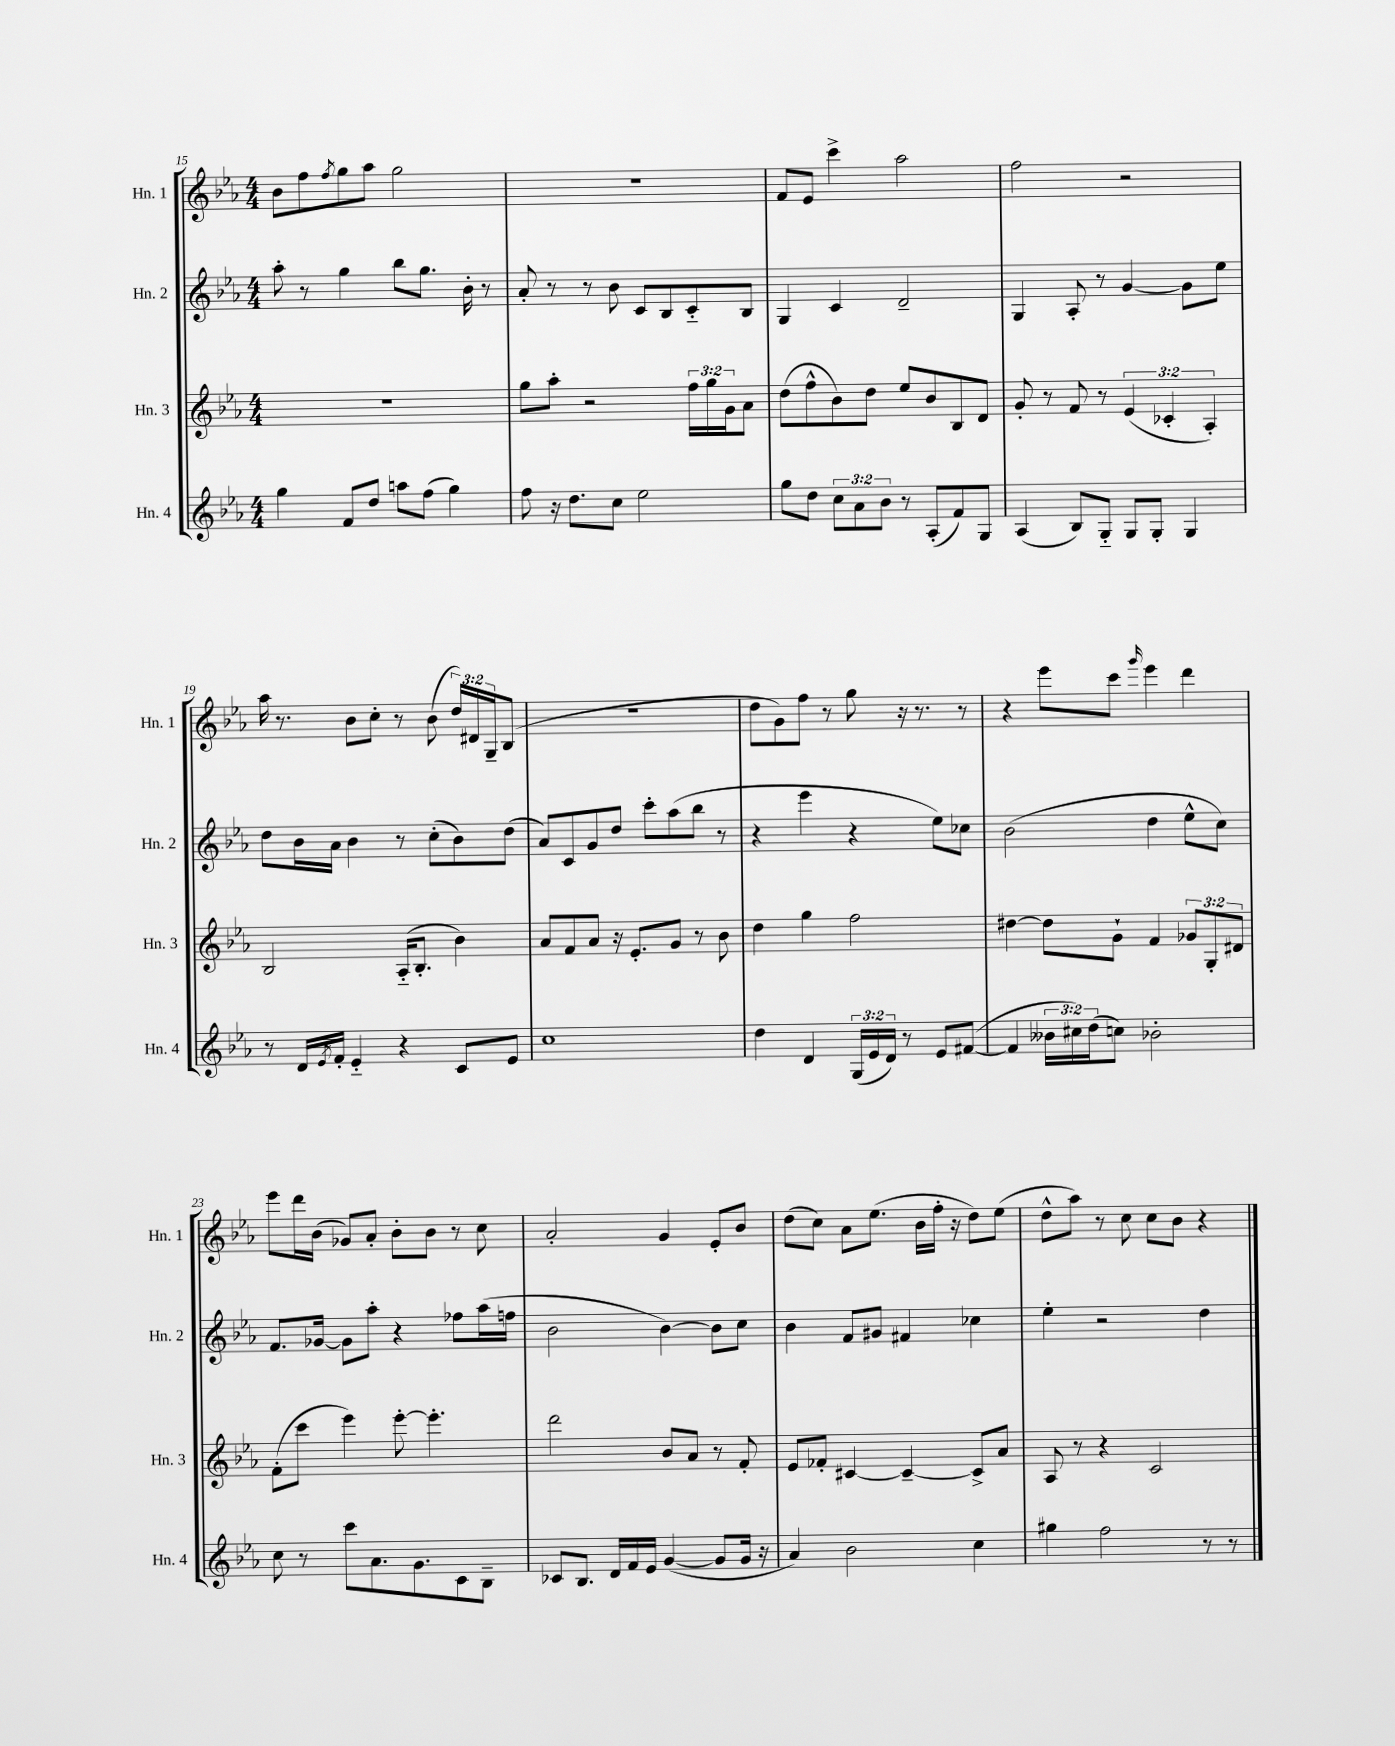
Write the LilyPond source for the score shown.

<<
\new StaffGroup <<
\new Staff = "s0" \with { instrumentName = "Hn. 1" shortInstrumentName = "Hn. 1" } {
    \clef treble \key ees \major \numericTimeSignature \time 4/4 \override Staff.TupletNumber.text = #tuplet-number::calc-fraction-text
    bes'8 f''8 \acciaccatura { f''8 } g''8 aes''8 g''2 |
    R1 |
    f'8 ees'8 c'''4-> aes''2 |
    f''2 r2 |
    aes''16 r8. bes'8 c''8-. r8 bes'8( \tuplet 3/2 { d''16) dis'16 g16-- } bes8( |
    R1 |
    d''8 g'8) f''8 r8 g''8 r16 r8. r8 |
    r4 ees'''8 c'''8 \grace { g'''16 } ees'''4 d'''4 |
    ees'''8 d'''16 bes'16( ges'8) aes'8-. bes'8-. bes'8 r8 c''8 |
    aes'2-. g'4 ees'8-. bes'8 |
    d''8( c''8) aes'8 ees''8.( bes'16 f''16-. r16 d''8) ees''8( |
    d''8-^ aes''8) r8 c''8 c''8 bes'8 r4 \bar "|." |
}
\new Staff = "s1" \with { instrumentName = "Hn. 2" shortInstrumentName = "Hn. 2" } {
    \clef treble \key ees \major \numericTimeSignature \time 4/4
    aes''8-. r8 g''4 bes''8 g''8. bes'16-. r8 |
    aes'8-. r8 r8 bes'8 c'8 bes8 c'8-_ bes8 |
    g4 c'4 d'2-- |
    g4 aes8-. r8 g'4~ g'8 ees''8 |
    d''8 bes'16 aes'16 bes'4 r8 c''8-.( bes'8) d''8( |
    aes'8) c'8 g'8 d''8 c'''8-. aes''8( bes''8 r8 |
    r4 ees'''4 r4 ees''8) ces''8 |
    bes'2( d''4 ees''8-^ c''8) |
    f'8. ges'16~ ges'8 aes''8-. r4 fes''8 aes''16( f''16 |
    bes'2 bes'4~) bes'8 c''8 |
    bes'4 f'8 gis'8 fis'4 ces''4 |
    ees''4-. r2 d''4 \bar "|." |
}
\new Staff = "s2" \with { instrumentName = "Hn. 3" shortInstrumentName = "Hn. 3" } {
    \clef treble \key ees \major \numericTimeSignature \time 4/4 \override Staff.TupletNumber.text = #tuplet-number::calc-fraction-text
    R1 |
    g''8 aes''8-. r2 \tuplet 3/2 { f''16 g''16 g'16 } aes'8 |
    d''8( f''8-^ bes'8) d''8 ees''8 bes'8 bes8 d'8 |
    g'8-. r8 f'8 r8 \tuplet 3/2 { ees'4( ces'4-. aes4-.) } |
    bes2 aes16-_( bes8.-. bes'4) |
    aes'8 f'8 aes'8 r16 ees'8.-. g'8 r8 bes'8 |
    d''4 g''4 f''2 |
    dis''4~ dis''8 g'8-! f'4 \tuplet 3/2 { ges'8 g8-. dis'8 } |
    f'8-.( c'''8 ees'''4) ees'''8~-. ees'''4.-. |
    d'''2 bes'8 aes'8 r8 f'8-. |
    ees'8 fes'8-. cis'4~ cis'4~-- cis'8-> aes'8 |
    aes8 r8 r4 c'2 \bar "|." |
}
\new Staff = "s3" \with { instrumentName = "Hn. 4" shortInstrumentName = "Hn. 4" } {
    \clef treble \key ees \major \numericTimeSignature \time 4/4 \override Staff.TupletNumber.text = #tuplet-number::calc-fraction-text
    g''4 f'8 d''8 a''8 f''8( g''4) |
    f''8 r16 d''8. c''8 ees''2 |
    g''8 d''8 \tuplet 3/2 { c''8 aes'8 bes'8 } r8 aes8-.( f'8) g8 |
    aes4( bes8) g8-_ g8 g8-. g4 |
    r8 d'16 \acciaccatura { ees'8 } f'16-. ees'4-_ r4 c'8 ees'8 |
    c''1 |
    d''4 d'4 \tuplet 3/2 { g16( ees'16 d'16) } r8 ees'8 fis'8~( |
    fis'4 \tuplet 3/2 { beses'16 cis''16) d''16( } c''8) bes'2-. |
    c''8 r8 c'''8 aes'8. g'8. c'8 bes8-- |
    ces'8 bes8. d'16 f'16 ees'16 g'4~( g'8 g'16 r16 |
    aes'4) bes'2 c''4 |
    gis''4 f''2 r8 r8 \bar "|." |
}
>>
>>
\layout { \context { \Score currentBarNumber = #15 } }
